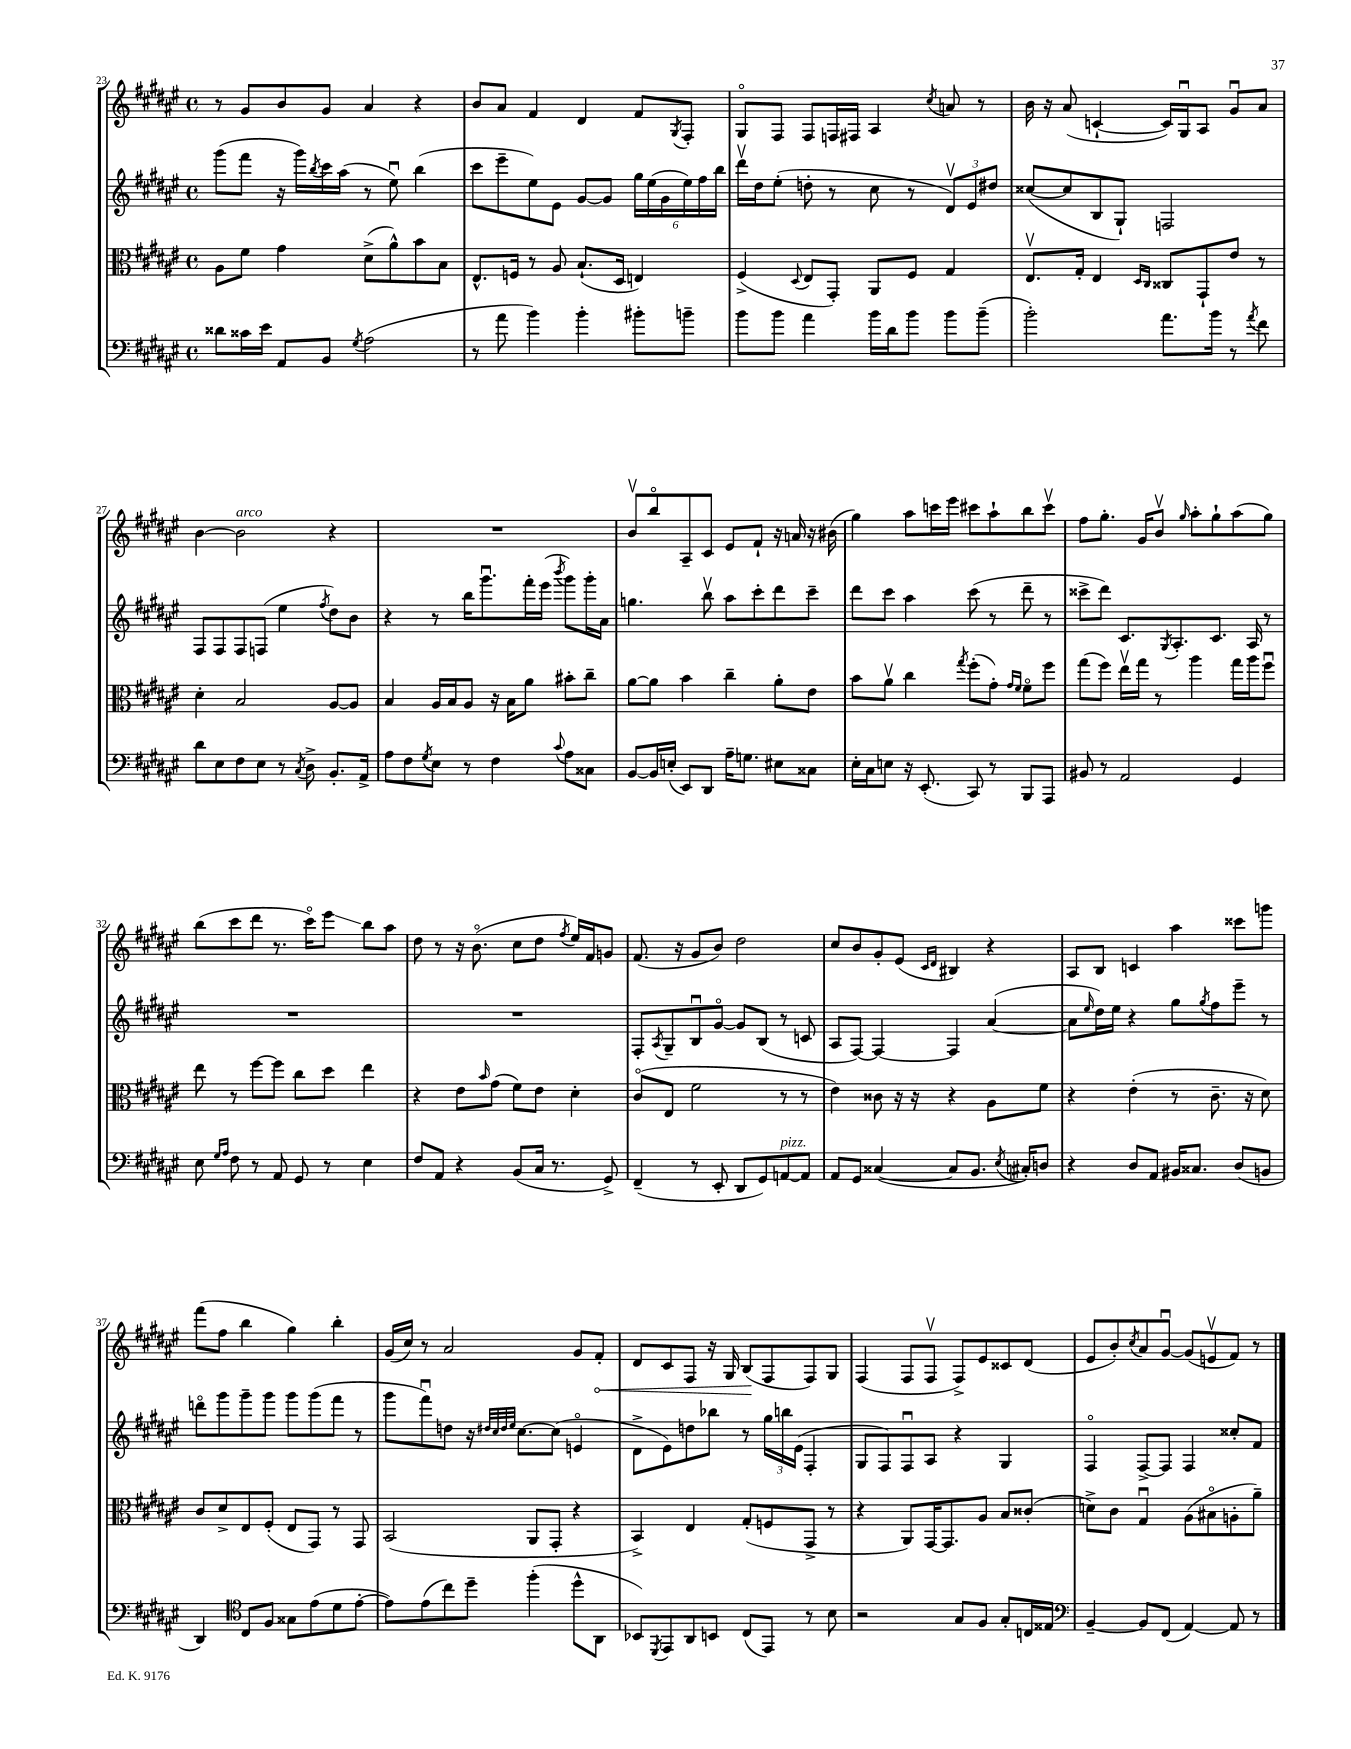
<<
\new StaffGroup <<
\new Staff = "s0" {
    \clef treble \key fis \major \defaultTimeSignature \time 4/4
    r8 gis'8 b'8 gis'8 ais'4 r4 |
    b'8 ais'8 fis'4 dis'4 fis'8 \acciaccatura { gis8 } fis8-. |
    gis8\flageolet fis8 fis8 f16 fis16 ais4 \acciaccatura { cis''8 } a'8 r8 |
    b'16 r16 ais'8( c'4~-! c'16) gis16\downbow ais8 gis'8\downbow ais'8 |
    b'4~ b'2^\markup { \italic "arco" } r4 |
    R1 |
    b'8\upbow b''8\flageolet ais8-- cis'8 eis'8 fis'8-! r16 a'16 r16 bis'16( |
    gis''4) ais''8 c'''16 eis'''16 cis'''8 ais''8-! b''8 cis'''8\upbow |
    fis''8 gis''8.-. gis'16 b'8\upbow \grace { gis''16 } ais''8-. gis''8-! ais''8( gis''8) |
    b''8( cis'''8 dis'''8 r8. cis'''16\flageolet) eis'''8\glissando b''8 ais''8 |
    dis''8 r8 r16 b'8.\flageolet( cis''8 dis''8 \acciaccatura { fis''8 } eis''16) fis'16 g'8 |
    fis'8.( r16 gis'8 b'8) dis''2 |
    cis''8 b'8 gis'8-. eis'8( \grace { cis'16 dis'16 } bis4) r4 |
    ais8 b8 c'4 ais''4 cisis'''8 g'''8 |
    fis'''8( fis''8 b''4 gis''4) b''4-. |
    gis'16( cis''16) r8 ais'2 gis'8 \once \override Hairpin.circled-tip = ##t fis'8-.\< |
    dis'8 cis'8 fis8 r16 gis16 b8\!( fis8 fis8) gis8 |
    fis4( fis8 fis8\upbow fis8->) eis'8 cisis'8 dis'8( |
    eis'8 b'8-.) \acciaccatura { cis''8 } ais'8 gis'8~\downbow gis'8( e'8\upbow fis'8) r8 \bar "|." |
}
\new Staff = "s1" {
    \clef treble \key fis \major \defaultTimeSignature \time 4/4
    gis'''8( fis'''8 r16 gis'''16) \acciaccatura { b''8 } cis'''16 ais''16( r8 eis''8\downbow) b''4( |
    cis'''8 eis'''8-- eis''8) eis'8 gis'8~ gis'8 \tuplet 6/4 { gis''16 eis''16( gis'16 eis''16) fis''16 b''16 } |
    dis'''16\upbow dis''16 eis''8-.( d''8-. r8 cis''8 r8 \tuplet 3/2 { dis'8\upbow) eis'8 dis''8 } |
    cisis''8~( cisis''8 b8 gis8-!) f2 |
    fis8 fis8 fis8 f8( eis''4 \acciaccatura { fis''8 } dis''8) b'8 |
    r4 r8 b''16 gis'''8.\downbow fis'''16-. eis'''16( \acciaccatura { b'''8 } gis'''8) gis'''16-. ais'16 |
    g''4. b''8\upbow ais''8 cis'''8-. dis'''8 cis'''8-- |
    dis'''8 cis'''8 ais''4 cis'''8( r8 dis'''8-- r8 |
    cisis'''8-> dis'''8) cis'8. \acciaccatura { gis8 } ais8.-. cis'8. ais16 r8 |
    R1 |
    R1 |
    fis8-. \acciaccatura { ais8 } gis8-- b8\downbow gis'8~\flageolet gis'8 b8( r8 c'8 |
    ais8 fis8~) fis4~ fis4 ais'4~( |
    ais'8 \grace { eis''16 } dis''16) eis''16 r4 gis''8 \acciaccatura { gis''8 } fis''8 eis'''8-- r8 |
    d'''8\flageolet gis'''8 gis'''8-- gis'''8 gis'''8 gis'''8( fis'''8 r8 |
    gis'''8 fis'''8\downbow) d''8 r16 \grace { dis''32 cis''32 dis''32 eis''32 } cis''8.~ cis''8( e'4\flageolet |
    dis'8-> eis'8) d''8 bes''8 r8 \tuplet 3/2 { gis''16 b''16 eis'16( } fis4-. |
    gis8 fis8) fis8\downbow ais8 r4 gis4 |
    fis4\flageolet fis8~-> fis8 fis4 cisis''8-. fis'8 \bar "|." |
}
\new Staff = "s2" {
    \clef alto \key fis \major \defaultTimeSignature \time 4/4
    ais8 fis'8 gis'4 dis'8->( ais'8-^) b'8 b8 |
    eis8.-^ f16 r8 ais8 b8.-!( dis16 e4) |
    fis4->( \appoggiatura { dis8 } eis8 gis,8-.) ais,8 fis8 gis4 |
    eis8.\upbow gis16-. eis4 \grace { dis16 cis16 } cisis8 gis,8-! eis'8 r8 |
    dis'4-. b2 ais8~ ais8 |
    b4 ais16 b16 ais8 r16 b16 ais'8 bis'8-. cis''8-- |
    ais'8~ ais'8 b'4 cis''4-- ais'8-. eis'8 |
    b'8 ais'8\upbow cis''4 \acciaccatura { gis''8 } fis''8-.( gis'8-.) \grace { gis'16 fis'16 } fis'8\flageolet fis''8 |
    gis''8( fis''8) eis''16\upbow gis''16 r8 ais''4 gis''16 ais''16 fis''8\downbow |
    eis''8 r8 fis''8~ fis''8 cis''8 dis''8 eis''4 |
    r4 eis'8 \grace { b'16 } gis'8( fis'8) eis'8 dis'4-. |
    cis'8\flageolet( eis8 fis'2 r8 r8 |
    eis'4) cisis'8 r16 r16 r4 ais8 fis'8 |
    r4 eis'4-.( r8 cis'8.-- r16 dis'8) |
    cis'8 dis'8-> eis8 fis8-.( eis8 gis,8) r8 gis,8 |
    b,2( ais,8 gis,8-. r4 |
    b,4->) eis4 gis8-.( f8 gis,8-> r8 |
    r4 ais,8) gis,16~ gis,8. ais8 b8 cisis'8-.( |
    d'8->) cis'8 gis4\downbow ais8( bis8\flageolet a8-. ais'8--) \bar "|." |
}
\new Staff = "s3" {
    \clef bass \key fis \major \defaultTimeSignature \time 4/4
    disis'8 cisis'16 eis'16 ais,8 b,8 \acciaccatura { gis8 } ais2( |
    r8 ais'8 b'4) b'4-. bis'8-. b'8-- |
    b'8 b'8 ais'4 b'16 dis'16 b'8 b'8 b'8--( |
    b'2-.) ais'8. b'16 r8 \acciaccatura { ais'8 } fis'8 |
    dis'8 eis8 fis8 eis8 r8 \acciaccatura { cis8 } dis8-> b,8.-. ais,16-> |
    ais8 fis8 \acciaccatura { gis8 } eis8 r8 fis4 \appoggiatura { cis'8 } ais8 cisis8 |
    b,8~ b,16 e16-.( eis,8) dis,8 ais16-- g8. eis8 cisis8 |
    eis16-. cis16 e8 r16 eis,8.-.( cis,8) r8 b,,8 ais,,8 |
    bis,8 r8 ais,2 gis,4 |
    eis8 \grace { gis16 ais16 } fis8 r8 ais,8 gis,8 r8 eis4 |
    fis8 ais,8 r4 b,8( cis16 r8. gis,8->) |
    fis,4--( r8 eis,8-. dis,8 gis,8) a,8~^\markup { \italic "pizz." } a,8 |
    ais,8 gis,8 cisis4~( cisis8 b,8. \acciaccatura { eis8 } cis16-.) d8 |
    r4 dis8 ais,8 bis,16 cisis8. dis8( b,8 |
    dis,4) \clef tenor cis8 fis8 gisis8 eis'8( dis'8 eis'8~-. |
    eis'8) eis'8( cis''8) dis''8-- fis''4-.( dis''8-^ ais,8 |
    bes,8) \acciaccatura { dis,8 } eis,8 ais,8 b,8 cis8( eis,8) r8 b8 |
    r2 gis8 fis8 gis8-. c16 eisis16 |
    \clef bass b,4~-- b,8 fis,8( ais,4~) ais,8 r8 \bar "|." |
}
>>
>>
\layout { \context { \Score currentBarNumber = #23 } }
